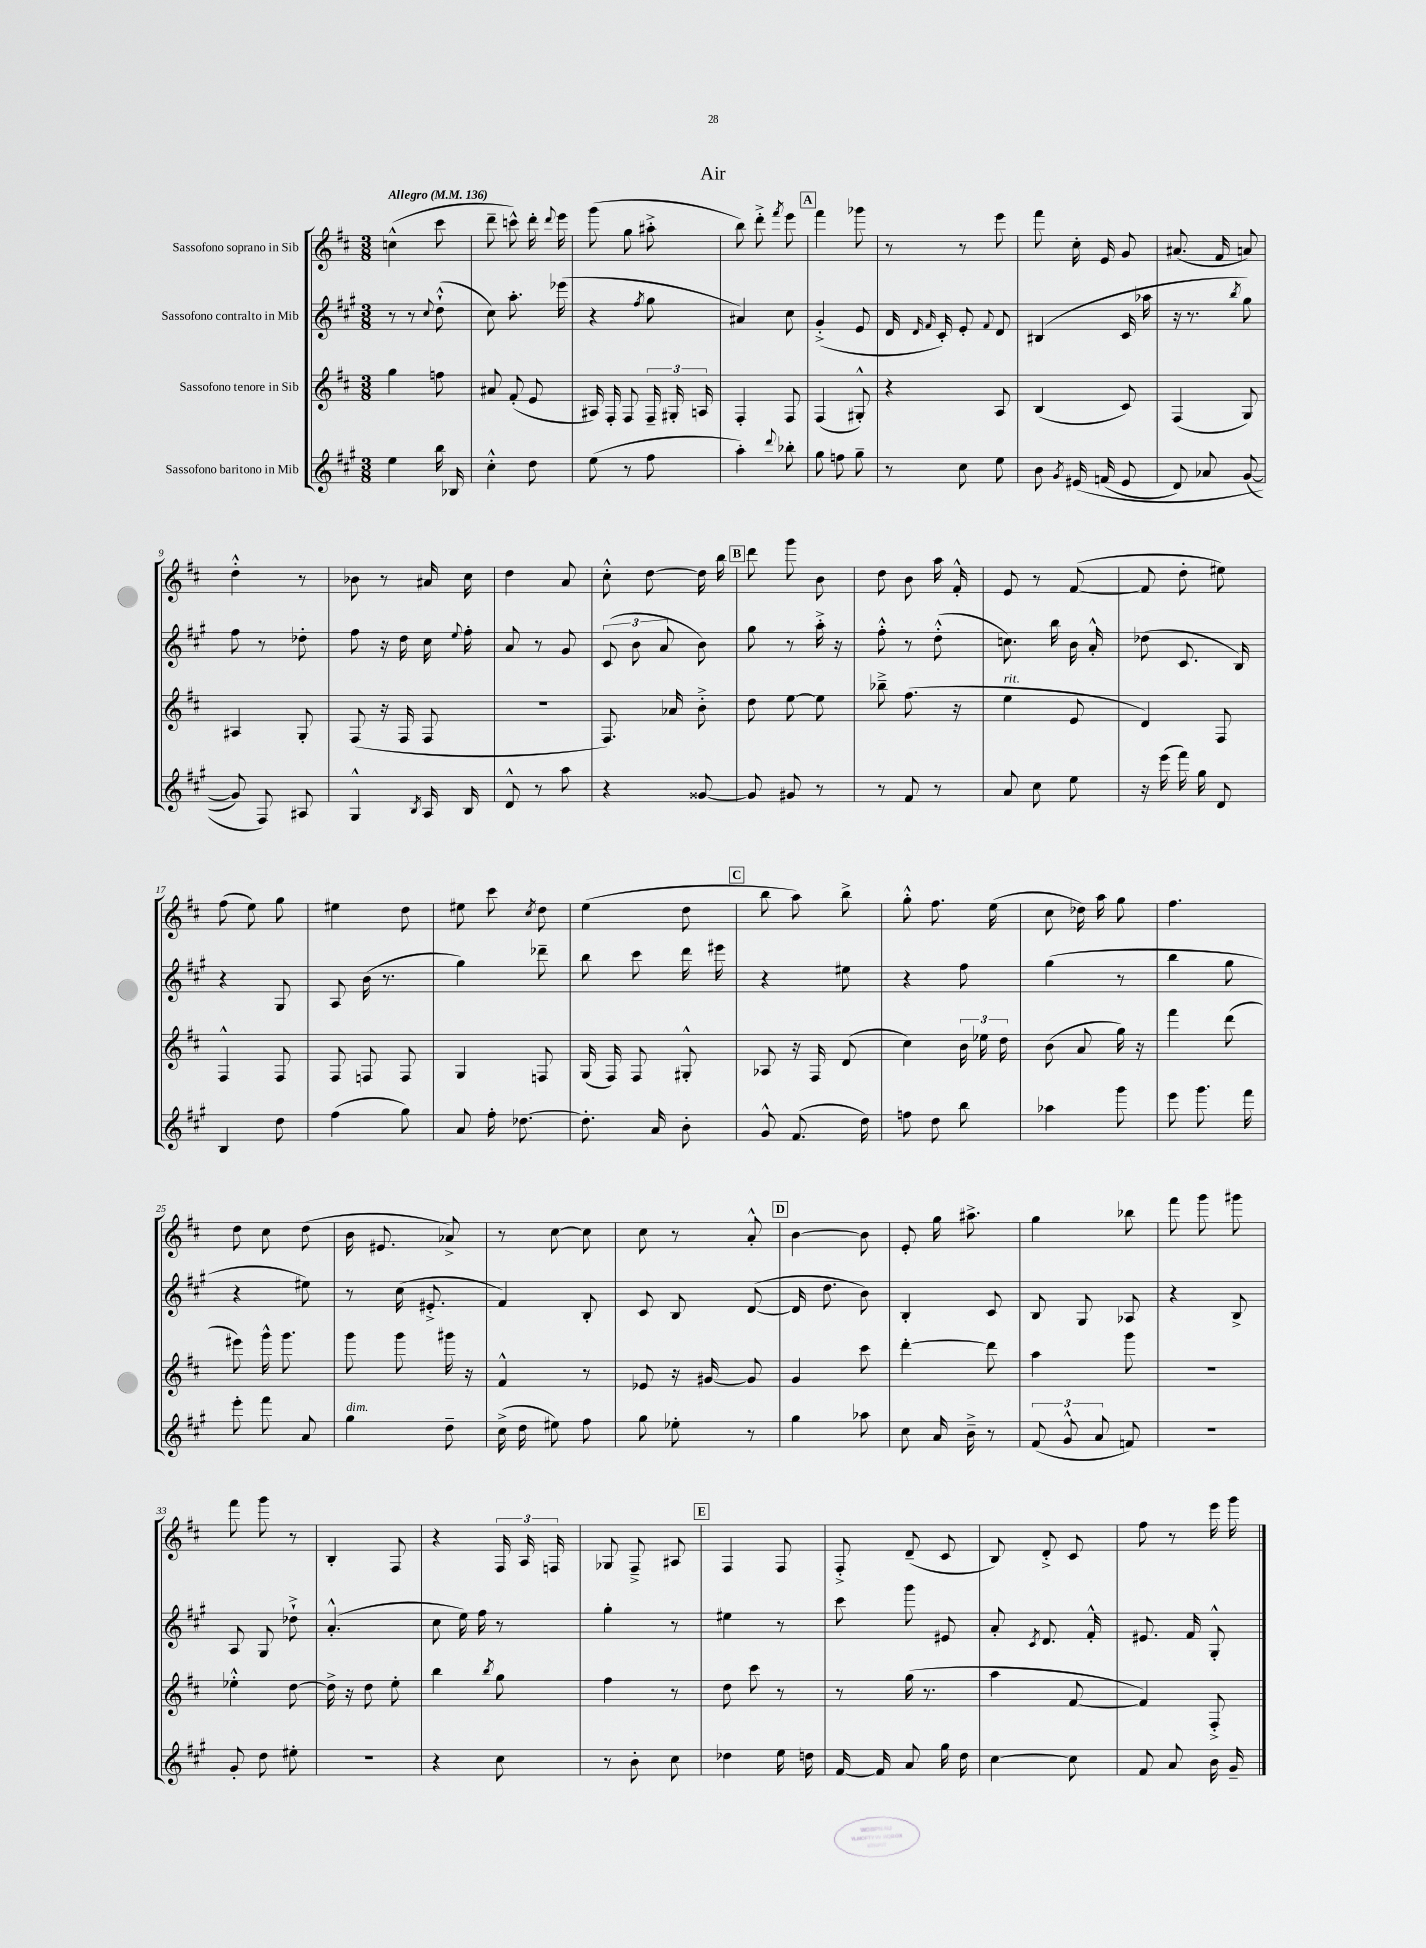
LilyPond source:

\header { title = "Air" }
<<
\new StaffGroup <<
\new Staff = "s0" \with { instrumentName = "Sassofono soprano in Sib" } {
    \clef treble \key d \major \numericTimeSignature \time 3/8 \tempo "Allegro" 4 = 136
    \autoBeamOff c''4-^( cis'''8 |
    d'''8-- c'''8-^) d'''16-. \appoggiatura { d'''8 } e'''16 |
    g'''8( g''8 ais''8-.-> |
    b''8) d'''8-.-> \acciaccatura { fis'''8 } e'''8 |
    \mark \markup { \box "A" } fis'''4 ges'''8 |
    r8 r8 e'''8 |
    fis'''8 cis''16-. e'16 g'8 |
    ais'8.( fis'16 a'8) |
    d''4-.-^ r8 |
    bes'8 r8 ais'16 cis''16 |
    d''4 a'8 |
    cis''8-.-^ d''8~ d''16 b''16 |
    \mark \markup { \box "B" } d'''8 g'''8 b'8 |
    d''8 b'8 a''16 fis'16-.-^ |
    e'8 r8 fis'8~( |
    fis'8 d''8-. eis''8) |
    fis''8( e''8) g''8 |
    eis''4 d''8 |
    eis''8 cis'''8 \acciaccatura { cis''8 } d''8 |
    e''4( d''8 |
    \mark \markup { \box "C" } b''8 a''8) b''8-> |
    g''8-.-^ fis''8. e''16( |
    cis''8 des''16) a''16 g''8 |
    fis''4. |
    d''8 cis''8 d''8( |
    b'16 eis'8. aes'8->) |
    r8 cis''8~ cis''8 |
    cis''8 r8 a'8-.-^ |
    \mark \markup { \box "D" } b'4~ b'8 |
    e'8-. g''16 ais''8.-> |
    g''4 bes''8 |
    fis'''8 g'''8 gis'''8 |
    fis'''8 g'''8 r8 |
    b4-. fis8 |
    r4 \tuplet 3/2 { fis16 a16 f16 } |
    ges8 fis8---> ais8 |
    \mark \markup { \box "E" } fis4 fis8 |
    fis8-.-> d'8--( cis'8 |
    b8) d'8-.-> cis'8 |
    fis''8 r8 e'''16 g'''16 \bar "|." |
}
\new Staff = "s1" \with { instrumentName = "Sassofono contralto in Mib" } {
    \clef treble \key a \major \numericTimeSignature \time 3/8
    \autoBeamOff r8 r8 \appoggiatura { cis''8 } d''8-!-^( |
    cis''8) a''8.-. ees'''16( |
    r4 \acciaccatura { fis''8 } gis''8 |
    ais'4) cis''8 |
    \mark \markup { \box "A" } gis'4-.->( e'8 |
    d'16 \grace { d'16 fis'16 } cis'16-.) e'8-. \appoggiatura { fis'8 } d'8 |
    bis4( cis'16 aes''16 |
    r16 r8. \acciaccatura { b''8 } gis''8) |
    fis''8 r8 des''8-. |
    fis''8 r16 d''16 cis''16 \appoggiatura { e''8 } fis''16-. |
    a'8 r8 gis'8 |
    \tuplet 3/2 { cis'8( b'8 a'8 } b'8) |
    \mark \markup { \box "B" } gis''8 r8 a''16-.-> r16 |
    fis''8-.-^ r8 d''8-.-^( |
    c''8.) b''16 b'16 a'16-.-^ |
    des''8( cis'8. b16) |
    r4 gis8 |
    a8 b'16( r8. |
    gis''4) des'''8-- |
    b''8 cis'''8 d'''16 eis'''16 |
    \mark \markup { \box "C" } r4 eis''8 |
    r4 fis''8 |
    gis''4( r8 |
    b''4 gis''8 |
    r4 eis''8) |
    r8 cis''16( eis'8.-.-> |
    fis'4) b8-. |
    cis'8 b8 d'8~( |
    \mark \markup { \box "D" } d'16 d''8. b'8) |
    b4-. cis'8 |
    b8 gis8 aes8 |
    r4 b8-> |
    a8 gis8 des''8-!-> |
    a'4.-.-^( |
    cis''8 e''16) fis''16 r8 |
    gis''4-. r8 |
    \mark \markup { \box "E" } eis''4 r8 |
    cis'''8 gis'''8 eis'8 |
    a'8-. \acciaccatura { cis'8 } d'8. fis'16-.-^ |
    eis'8. fis'16 gis8-.-^ \bar "|." |
}
\new Staff = "s2" \with { instrumentName = "Sassofono tenore in Sib" } {
    \clef treble \key d \major \numericTimeSignature \time 3/8
    \autoBeamOff g''4 f''8 |
    ais'8 fis'8-.( e'8 |
    ais16) fis16-. fis8 \tuplet 3/2 { fis16-- gis16-. a16 } |
    fis4-. fis8 |
    \mark \markup { \box "A" } fis4( gis8-.-^) |
    r4 a8 |
    b4( cis'8) |
    fis4( g8) |
    ais4 g8-. |
    fis8( r16 fis16 fis8 |
    R4. |
    fis8.) aes'16 b'8-.-> |
    \mark \markup { \box "B" } d''8 e''8~ e''8 |
    bes''8---> fis''8.( r16 |
    e''4^\markup { \italic "rit." } e'8 |
    d'4) fis8 |
    fis4-^ fis8 |
    fis8 f8 f8 |
    g4 f8 |
    g16( fis16) fis8 gis8-.-^ |
    \mark \markup { \box "C" } aes8 r16 fis16 d'8( |
    cis''4) \tuplet 3/2 { b'16 ees''16 d''16 } |
    b'8( a'8 g''16) r16 |
    fis'''4 d'''8( |
    eis'''8) g'''16-^ g'''8. |
    g'''8 g'''8 gis'''16 r16 |
    fis'4-^ r8 |
    ees'8 r16 gis'16~ gis'8 |
    \mark \markup { \box "D" } g'4 cis'''8 |
    d'''4~-. d'''8 |
    a''4 g'''8 |
    R4. |
    ees''4-.-^ d''8~ |
    d''16-> r16 d''8 e''8-. |
    b''4 \acciaccatura { b''8 } g''8 |
    fis''4 r8 |
    \mark \markup { \box "E" } d''8 cis'''8 r8 |
    r8 g''16( r8. |
    a''4 fis'8~ |
    fis'4) fis8-.-> \bar "|." |
}
\new Staff = "s3" \with { instrumentName = "Sassofono baritono in Mib" } {
    \clef treble \key a \major \numericTimeSignature \time 3/8
    \autoBeamOff e''4 b''16 bes16 |
    cis''4-.-^ d''8 |
    e''8( r8 fis''8 |
    a''4-.) \appoggiatura { d'''8 } bes''8-. |
    \mark \markup { \box "A" } gis''8 f''8 gis''8-- |
    r8 cis''8 e''8 |
    b'8 \acciaccatura { gis'8 } eis'16\( f'16( eis'8 |
    d'8) aes'8 gis'8~( |
    gis'8\) fis8) ais8 |
    gis4-^ \acciaccatura { b8 } a16 b16 |
    d'8-^ r8 a''8 |
    r4 gisis'8~ |
    \mark \markup { \box "B" } gisis'8 gis'8 r8 |
    r8 fis'8 r8 |
    a'8 cis''8 e''8 |
    r16 e'''16( fis'''16) gis''16 d'8 |
    b4 d''8 |
    fis''4( gis''8) |
    a'8 fis''16-. des''8.~ |
    des''8.-. a'16 b'8-. |
    \mark \markup { \box "C" } gis'8-^ fis'8.( d''16) |
    f''8 d''8 b''8 |
    aes''4 gis'''8 |
    e'''8 gis'''8. fis'''16 |
    e'''8-. fis'''8 a'8 |
    gis''4^\markup { \italic "dim." } d''8-- |
    cis''16->( d''16 eis''8) fis''8 |
    gis''8 ees''8-. r8 |
    \mark \markup { \box "D" } gis''4 aes''8 |
    cis''8 a'16 b'16---> r8 |
    \tuplet 3/2 { fis'8( gis'8-^ a'8 } f'8) |
    R4. |
    gis'8-. d''8 eis''8-. |
    R4. |
    r4 cis''8 |
    r8 b'8-. cis''8 |
    \mark \markup { \box "E" } des''4 e''16 d''16 |
    fis'16~ fis'16 a'8 gis''16 d''16 |
    cis''4~ cis''8 |
    fis'8 a'8 b'16 gis'16-- \bar "|." |
}
>>
>>
